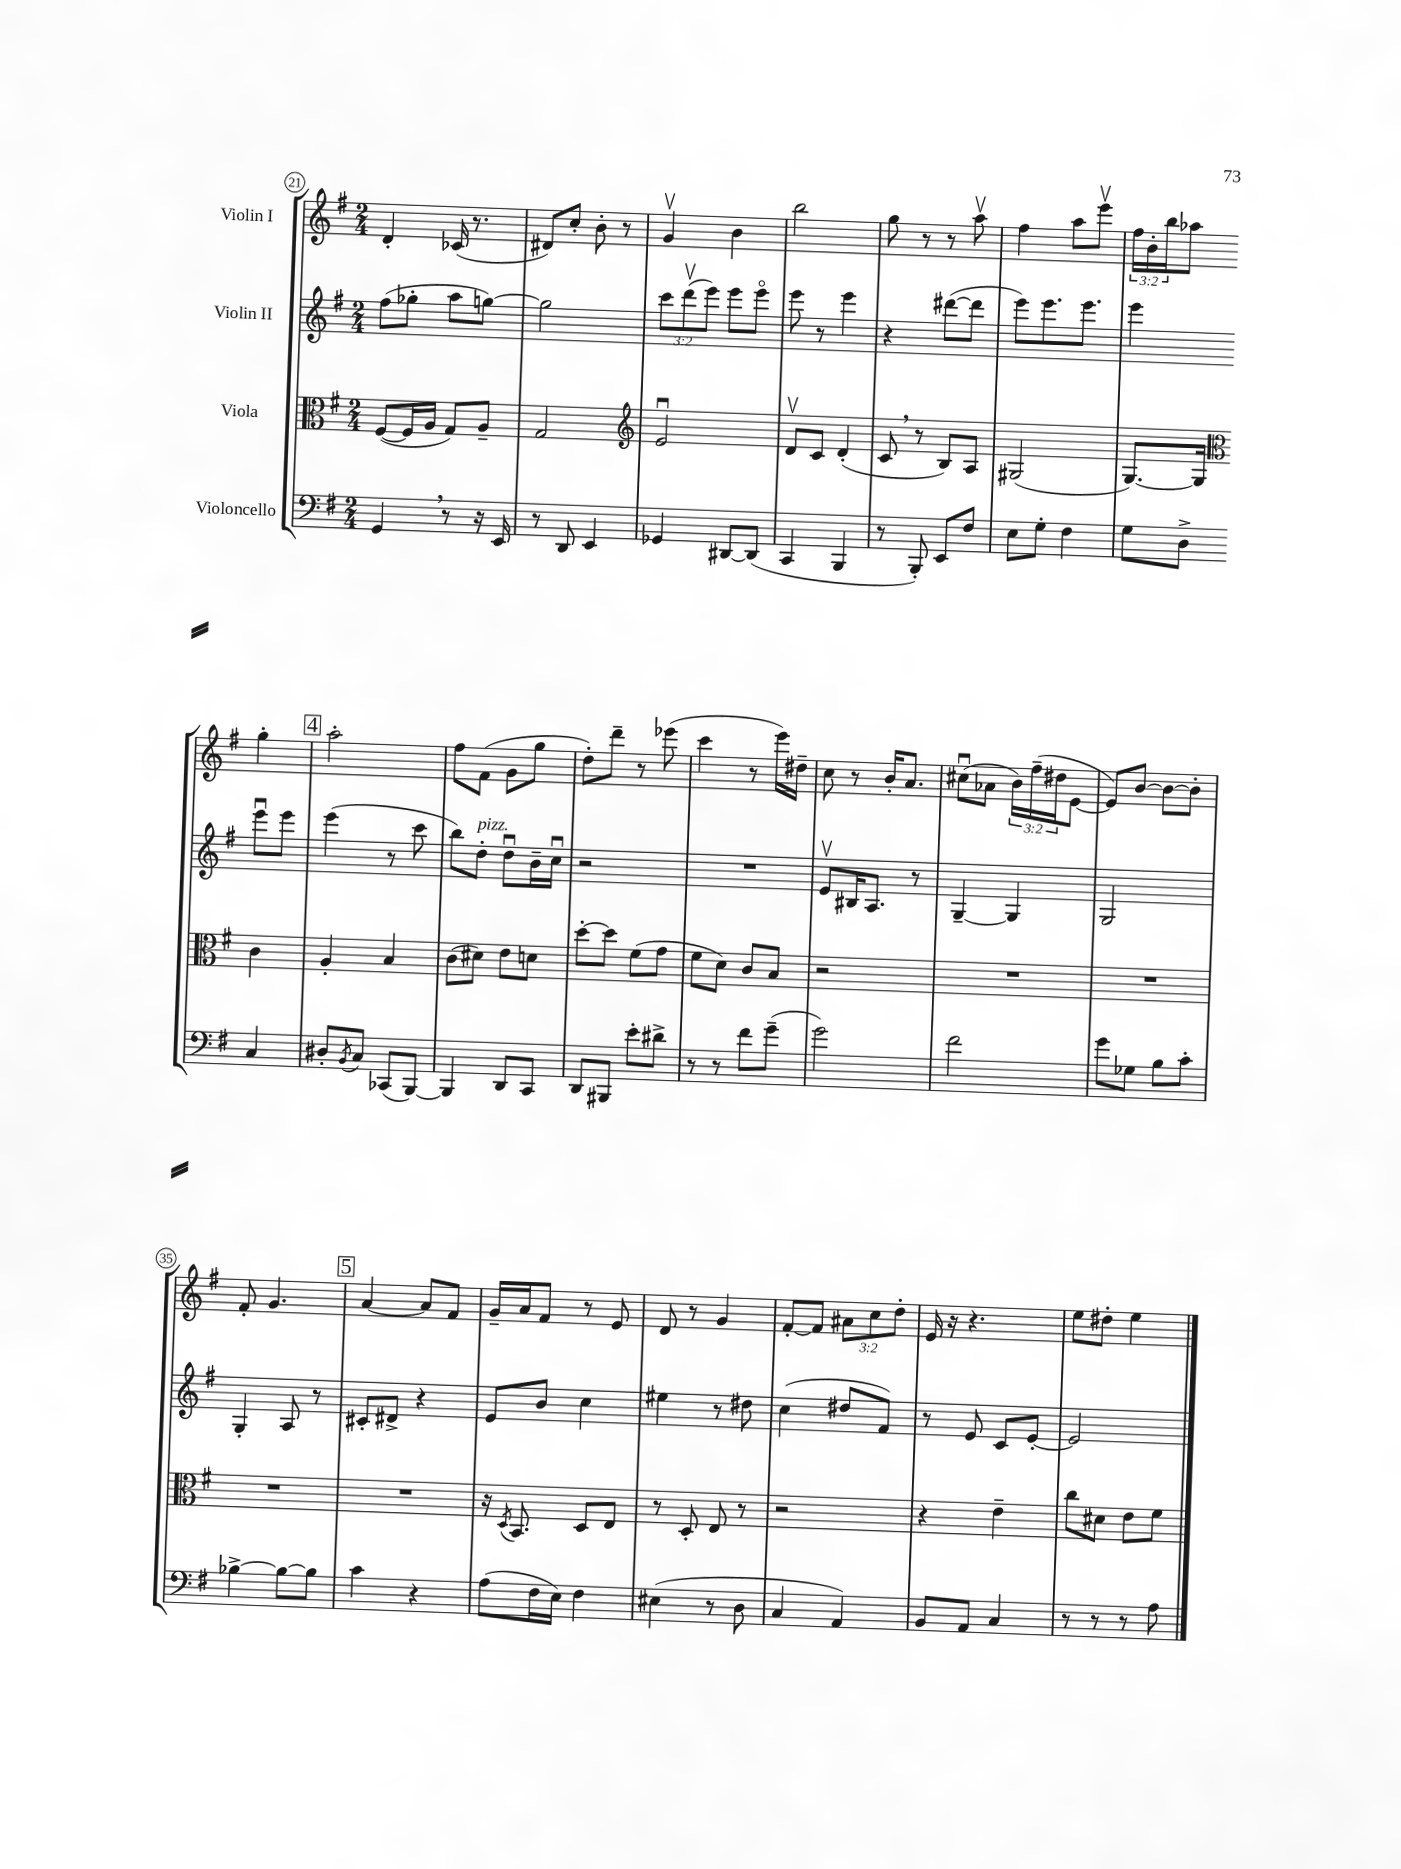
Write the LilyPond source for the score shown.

<<
\new StaffGroup <<
\new Staff = "s0" \with { instrumentName = "Violin I" } {
    \clef treble \key g \major \numericTimeSignature \time 2/4 \override Staff.TupletNumber.text = #tuplet-number::calc-fraction-text
    d'4-. ces'16( r8. |
    dis'8) c''8-. b'8-. r8 |
    g'4\upbow b'4 |
    b''2 |
    g''8 r8 r8 a''8\upbow |
    fis''4 a''8 e'''8\upbow |
    \tuplet 3/2 { fis''16 b'16-. b''16 } aes''8 g''4-. |
    \mark \markup { \box "4" } a''2-. |
    fis''8 fis'8( g'8 g''8 |
    d''8-.) d'''8-- r8 ees'''8( |
    c'''4 r8 e'''16) dis''16-- |
    c''8 r8 b'16-. a'8. |
    cis''8\downbow( aes'8 \tuplet 3/2 { b'16) fis''16--( dis''16 } e'8~ |
    e'8) b'8~ b'8~ b'8-. |
    fis'8-. g'4. |
    \mark \markup { \box "5" } a'4~ a'8 fis'8 |
    g'16-- a'16 fis'8 r8 e'8 |
    d'8 r8 g'4 |
    fis'8~-. fis'8 \tuplet 3/2 { ais'8 c''8 d''8-. } |
    e'16 r16 r4. |
    e''8 dis''8-. e''4 \bar "|." |
}
\new Staff = "s1" \with { instrumentName = "Violin II" } {
    \clef treble \key g \major \numericTimeSignature \time 2/4 \override Staff.TupletNumber.text = #tuplet-number::calc-fraction-text
    fis''8( ges''8-. a''8 g''8~) |
    g''2 |
    \tuplet 3/2 { c'''8 d'''8\upbow( e'''8) } e'''8 e'''8\flageolet |
    e'''8 r8 e'''4 |
    r4 dis'''8~( dis'''8 |
    e'''8) e'''8. e'''8. |
    e'''4 e'''8\downbow e'''8 |
    \mark \markup { \box "4" } e'''4( r8 c'''8 |
    b''8) d''8-.^\markup { \italic "pizz." } d''8\downbow b'16-- c''16\downbow |
    r2 |
    R2 |
    e'8\upbow bis16 a8. r8 |
    g4~-- g4 |
    g2 |
    g4-. a8 r8 |
    \mark \markup { \box "5" } cis'8-. dis'8-> r4 |
    e'8 b'8 c''4 |
    eis''4 r8 dis''8 |
    c''4( dis''8 fis'8) |
    r8 e'8 c'8 e'8~-. |
    e'2 \bar "|." |
}
\new Staff = "s2" \with { instrumentName = "Viola" } {
    \clef alto \key g \major \numericTimeSignature \time 2/4
    fis8~( fis16 a16 g8) a8-- |
    g2 |
    \clef treble e'2\downbow |
    d'8\upbow c'8 d'4-.( |
    c'8 \breathe r8 b8) a8 |
    gis2( |
    g8.~) g16 \clef alto c'4 |
    \mark \markup { \box "4" } a4-. b4 |
    c'8( dis'8) e'8 d'8 |
    d''8~-. d''8 fis'8( g'8 |
    fis'8 d'8) c'8 b8 |
    r2 |
    R2 |
    R2 |
    R2 |
    \mark \markup { \box "5" } R2 |
    r16 \acciaccatura { d8 } b,8. d8 e8 |
    r8 d8-. e8 r8 |
    r2 |
    r4 e'4-- |
    c''8 dis'8 e'8 fis'8 \bar "|." |
}
\new Staff = "s3" \with { instrumentName = "Violoncello" } {
    \clef bass \key g \major \numericTimeSignature \time 2/4
    g,4 \breathe r8 r16 e,16 |
    r8 d,8 e,4 |
    ges,4 dis,8~ dis,8( |
    c,4 b,,4 |
    r8 b,,8-.) e,8 fis8 |
    e8 g8-. fis4 |
    g8 d8-> c4 |
    \mark \markup { \box "4" } dis8-. \acciaccatura { b,8 } c8 ces,8( b,,8~) |
    b,,4 d,8 c,8 |
    d,8 bis,,8 e'8-. dis'8-> |
    r8 r8 fis'8 g'8--( |
    g'2) |
    fis'2 |
    g'8 ges8 b8 c'8-. |
    bes4~-> bes8~ bes8 |
    \mark \markup { \box "5" } c'4 r4 |
    a8( fis16 e16) fis4 |
    eis4( r8 d8 |
    c4 a,4) |
    b,8 a,8 c4 |
    r8 r8 r8 a8 \bar "|." |
}
>>
>>
\layout { \context { \Score currentBarNumber = #21 \override BarNumber.stencil = #(make-stencil-circler 0.1 0.3 ly:text-interface::print) } }
